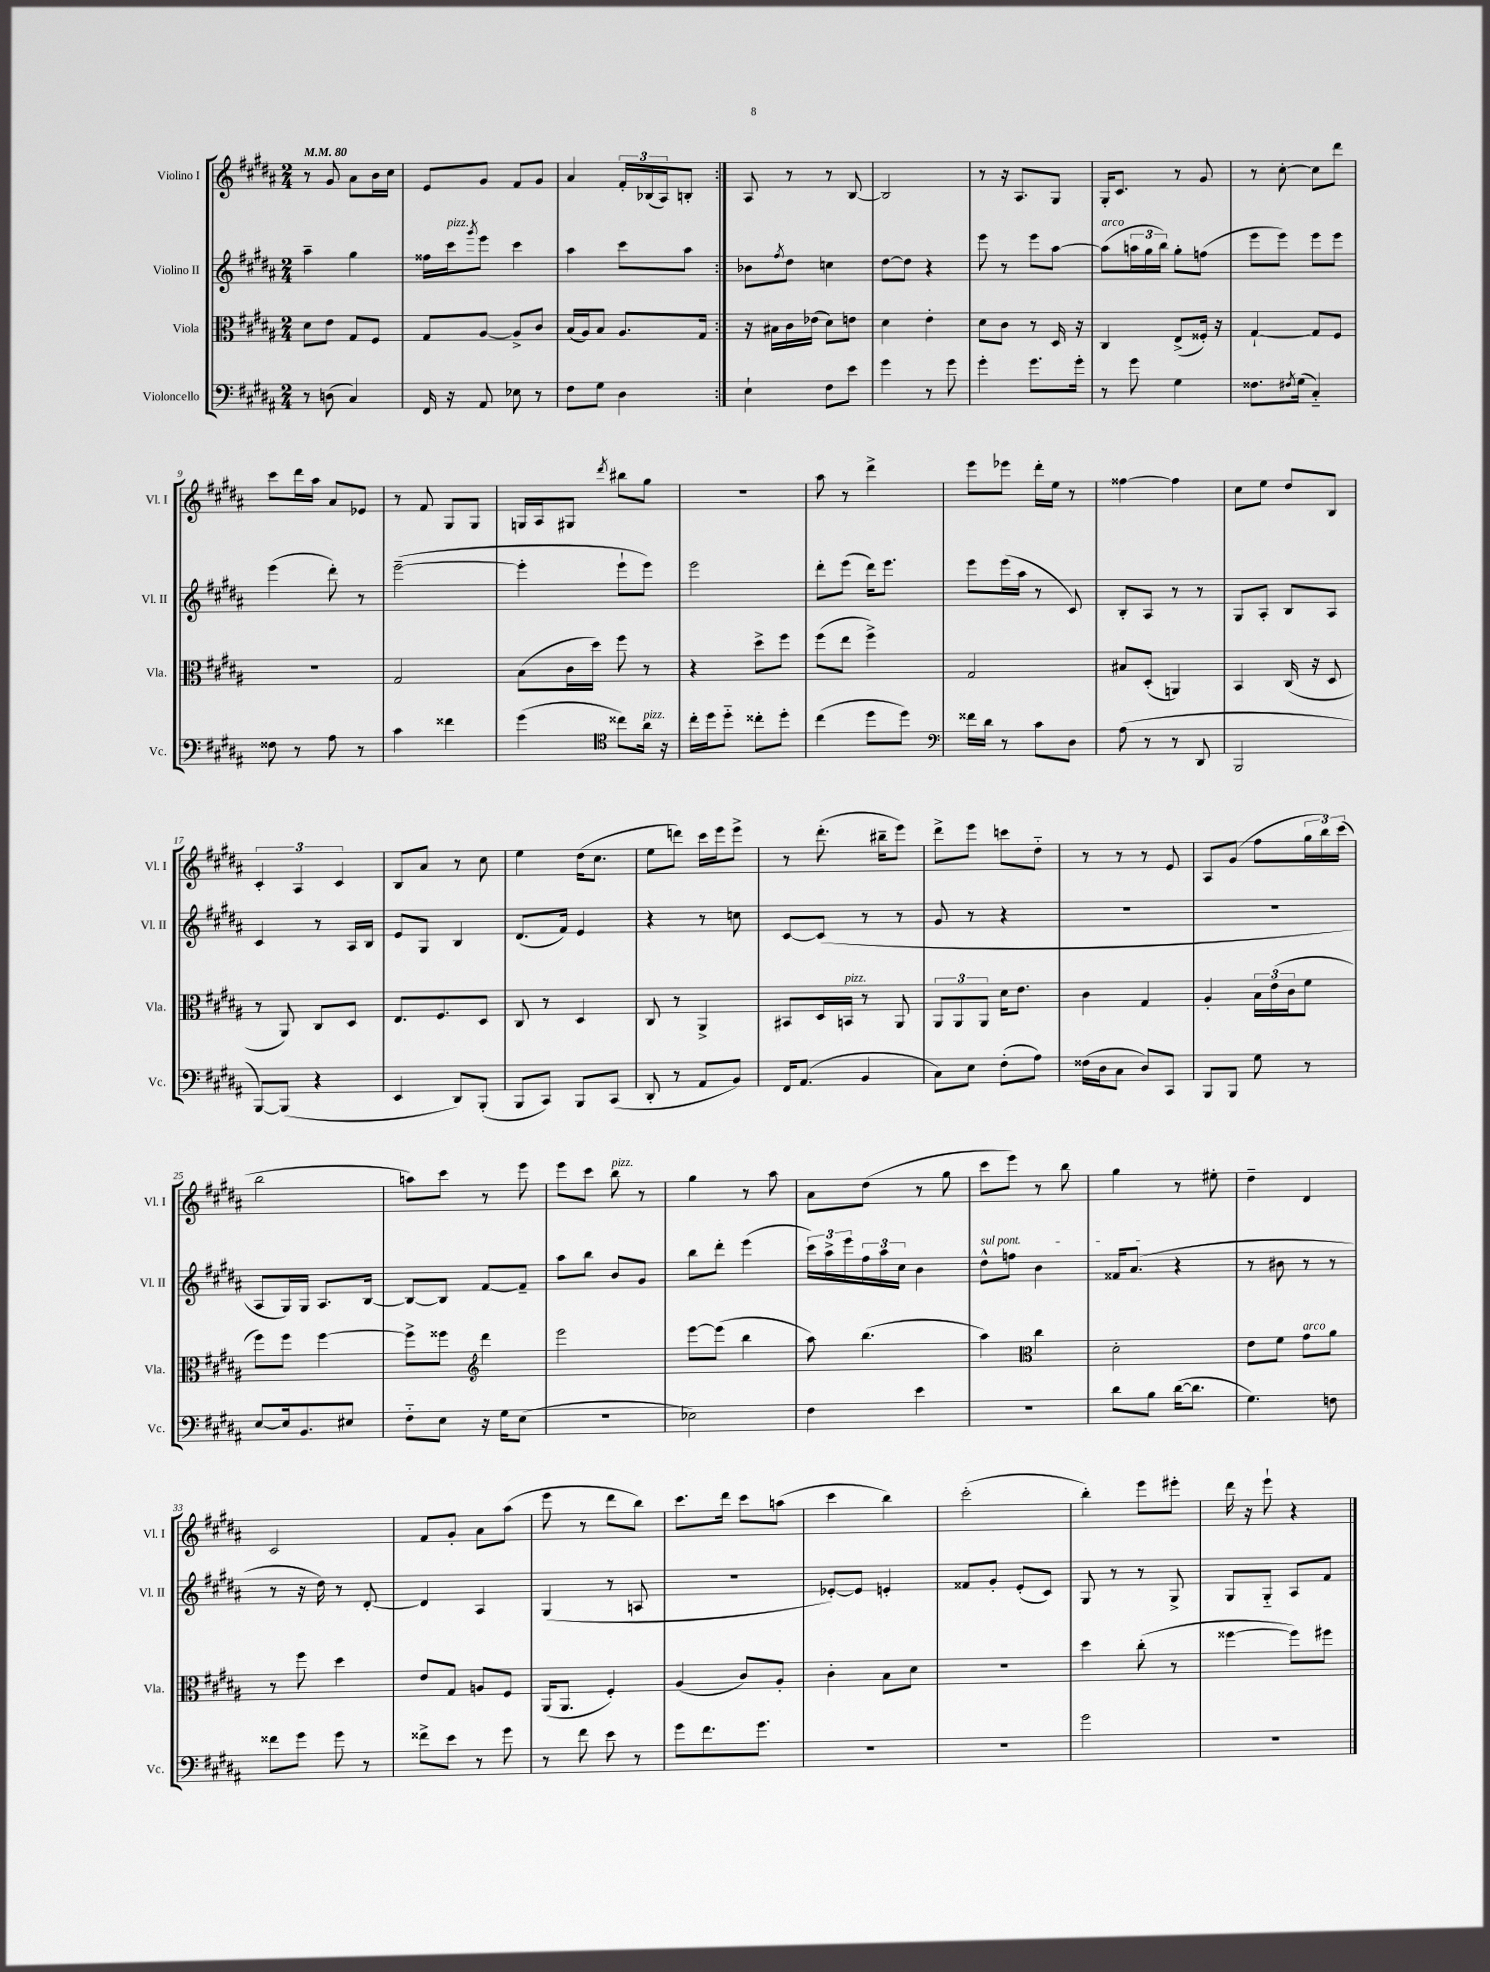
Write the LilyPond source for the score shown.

<<
\new StaffGroup <<
\new Staff = "s0" \with { instrumentName = "Violino I" shortInstrumentName = "Vl. I" } {
    \clef treble \key b \major \numericTimeSignature \time 2/4 \tempo 4 = 80
    \repeat volta 2 { r8 gis'8 ais'8 b'16 cis''16 |
    e'8 gis'8 fis'8 gis'8 |
    ais'4 \tuplet 3/2 { fis'16-. bes16( ais16) } b8-. | }
    ais8 r8 r8 b8~ |
    b2 |
    r8 r16 ais8. gis8 |
    gis16-. cis'8. r8 gis'8 |
    r8 cis''8~-. cis''8 dis'''8 |
    cis'''8 dis'''16 ais''16 ais'8 ees'8 |
    r8 fis'8 gis8 gis8 |
    g16 ais16 gis8 \acciaccatura { dis'''8 } bis''8 gis''8 |
    r2 |
    ais''8 r8 dis'''4-> |
    e'''8 ees'''8 dis'''16-. e''16 r8 |
    fisis''4~ fisis''4 |
    cis''8 e''8 dis''8 b8 |
    \tuplet 3/2 { cis'4-. ais4 cis'4 } |
    b8 ais'8 r8 cis''8 |
    e''4 dis''16( cis''8. |
    e''8 d'''8) cis'''16 e'''16 e'''8-> |
    r8 dis'''8.-.( bis''16-- e'''8) |
    dis'''8-> e'''8 c'''8 dis''8-_ |
    r8 r8 r8 e'8 |
    ais8 gis'8( fis''8 \tuplet 3/2 { gis''16 b''16) cis'''16( } |
    b''2 |
    a''8) cis'''8 r8 e'''8 |
    e'''8 cis'''8 b''8^\markup { \italic "pizz." } r8 |
    gis''4 r8 ais''8 |
    ais'8 dis''8( r8 gis''8 |
    cis'''8 e'''8) r8 b''8 |
    gis''4 r8 eis''8-. |
    dis''4-- dis'4 |
    cis'2 |
    fis'8 gis'8-. ais'8 ais''8( |
    e'''8 r8 dis'''8 b''8) |
    cis'''8. dis'''16 cis'''8 a''8( |
    cis'''4 b''4) |
    cis'''2-.( |
    b''4-.) e'''8 eis'''8-. |
    dis'''16 r16 e'''8-! r4 \bar "|." |
}
\new Staff = "s1" \with { instrumentName = "Violino II" shortInstrumentName = "Vl. II" } {
    \clef treble \key b \major \numericTimeSignature \time 2/4
    \repeat volta 2 { ais''4-- gis''4 |
    fisis''16 cis'''16^\markup { \italic "pizz." } \acciaccatura { gis'''8 } e'''8 cis'''4 |
    ais''4 cis'''8 ais''8 | }
    bes'8 \acciaccatura { fis''8 } dis''8 c''4 |
    dis''8~ dis''8 r4 |
    e'''8 r8 e'''8 ais''8~ |
    ais''8^\markup { \italic "arco" }( \tuplet 3/2 { a''16 gis''16 b''16) } gis''8-. f''8( |
    e'''8 e'''8) e'''8 e'''8 |
    e'''4( dis'''8-.) r8 |
    e'''2~--( |
    e'''4-. e'''8-! e'''8) |
    e'''2 |
    dis'''8-. e'''8( dis'''16) e'''8. |
    e'''8 e'''16( ais''16 r8 cis'8) |
    b8-. ais8 r8 r8 |
    gis8 ais8-. b8 ais8 |
    cis'4 r8 ais16 b16 |
    e'8 gis8 b4 |
    dis'8.( fis'16) e'4 |
    r4 r8 c''8 |
    cis'8~ cis'8( r8 r8 |
    gis'8 r8 r4 |
    R2 |
    R2 |
    ais8 gis16) gis16 ais8. b16~ |
    b8~ b8 fis'8~ fis'8-- |
    ais''8 b''8 b'8 gis'8 |
    b''8 dis'''8-. e'''4( |
    \tuplet 3/2 { cis'''16) ais''16-> e'''16 } \tuplet 3/2 { fis''16 ais''16 cis''16 } b'4 |
    \once \override TextSpanner.bound-details.left.text = \markup { \italic "sul pont." } dis''8-^\startTextSpan f''8 b'4 |
    fisis'16 ais'8.\stopTextSpan( r4 |
    r8 bis'8 r8 r8 |
    r8 r16 dis''16) r8 dis'8~-. |
    dis'4 ais4 |
    gis4( r8 a8 |
    r2 |
    ees'8~-.) ees'8 e'4-. |
    fisis'8 gis'8-. e'8-.( cis'8) |
    gis8 r8 r8 gis8-> |
    gis8 gis8-_ ais8 fis'8 \bar "|." |
}
\new Staff = "s2" \with { instrumentName = "Viola" shortInstrumentName = "Vla." } {
    \clef alto \key b \major \numericTimeSignature \time 2/4
    \repeat volta 2 { dis'8 e'8 gis8 fis8 |
    gis8 ais8~ ais8-> cis'8 |
    b16( ais16) b8 ais8. gis16 | }
    r16 bis16 cis'16 ees'16( dis'8) e'8 |
    dis'4 e'4-. |
    dis'8 cis'8 r8 dis16 r16 |
    cis4 e8->( fisis16-.) r16 |
    gis4~-! gis8 fis8 |
    r2 |
    gis2 |
    b8( cis'16 dis''16) fis''8 r8 |
    r4 dis''8-> fis''8 |
    fis''8( e''8 fis''4->) |
    gis2 |
    bis8 dis8-.( a,4) |
    b,4 cis16( r16 dis8 |
    r8 ais,8) cis8 dis8 |
    e8. fis8. dis8 |
    cis8 r8 dis4 |
    cis8 r8 ais,4-> |
    bis,8 dis16 b,16^\markup { \italic "pizz." } r8 ais,8 |
    \tuplet 3/2 { ais,8 ais,8 ais,8 } dis'16 e'8. |
    cis'4 gis4 |
    ais4-. \tuplet 3/2 { b16 e'16( cis'16 } fis'8 |
    fis''8) fis''8 fis''4~ |
    fis''8-> fisis''8 \clef treble dis'''4 |
    e'''2 |
    e'''8~ e'''8( b''4 |
    ais''8) b''4.( |
    ais''4) \clef alto cis''4 |
    dis'2-. |
    e'8 fis'8 gis'8^\markup { \italic "arco" } ais'8 |
    r8 fis''8 dis''4 |
    e'8 gis8 a8 fis8 |
    ais,16( ais,8. fis4-.) |
    ais4( cis'8) ais8-. |
    cis'4-. b8 dis'8 |
    r2 |
    dis''4 cis''8-.( r8 |
    fisis''4~ fisis''8) fis''8 \bar "|." |
}
\new Staff = "s3" \with { instrumentName = "Violoncello" shortInstrumentName = "Vc." } {
    \clef bass \key b \major \numericTimeSignature \time 2/4
    \repeat volta 2 { r8 d8( cis4) |
    fis,16 r16 ais,8 ees8 r8 |
    fis8 gis8 dis4 | }
    e4-! fis8 e'8 |
    gis'4 r8 gis'8 |
    gis'4-. gis'8. gis'16-. |
    r8 gis'8 gis4 |
    fisis8. \acciaccatura { fis8 } gis16( cis4-_) |
    fisis8 r8 ais8 r8 |
    cis'4 fisis'4 |
    gis'4( \clef tenor cisis''8) ais'16^\markup { \italic "pizz." } r16 |
    cis''16-. dis''16 dis''8-_ cisis''8-. dis''8-. |
    cis''4( dis''8 dis''8) |
    \clef bass fisis'16 dis'16 r8 cis'8 dis8 |
    ais8( r8 r8 dis,8 |
    b,,2 |
    b,,8~) b,,8( r4 |
    e,4 dis,8) b,,8-.( |
    b,,8 cis,8) b,,8 cis,8( |
    dis,8-. r8 ais,8 b,8) |
    fis,16 ais,8.( b,4 |
    cis8) e8 fis8-.( ais8) |
    fisis16( dis16 cis8 dis8) cis,8 |
    b,,8 b,,8 gis8 r8 |
    e8~ e16 b,8. eis8 |
    fis8-_ e8 r16 gis16 e8( |
    r2 |
    ees2) |
    fis4 e'4 |
    R2 |
    dis'8 b8 dis'16~( dis'8. |
    gis4.) f8 |
    fisis'8 gis'8 gis'8 r8 |
    fisis'8-> e'8 r8 gis'8 |
    r8 fis'8 e'8 r8 |
    gis'8 fis'8. gis'8. |
    r2 |
    R2 |
    gis'2 |
    R2 \bar "|." |
}
>>
>>
